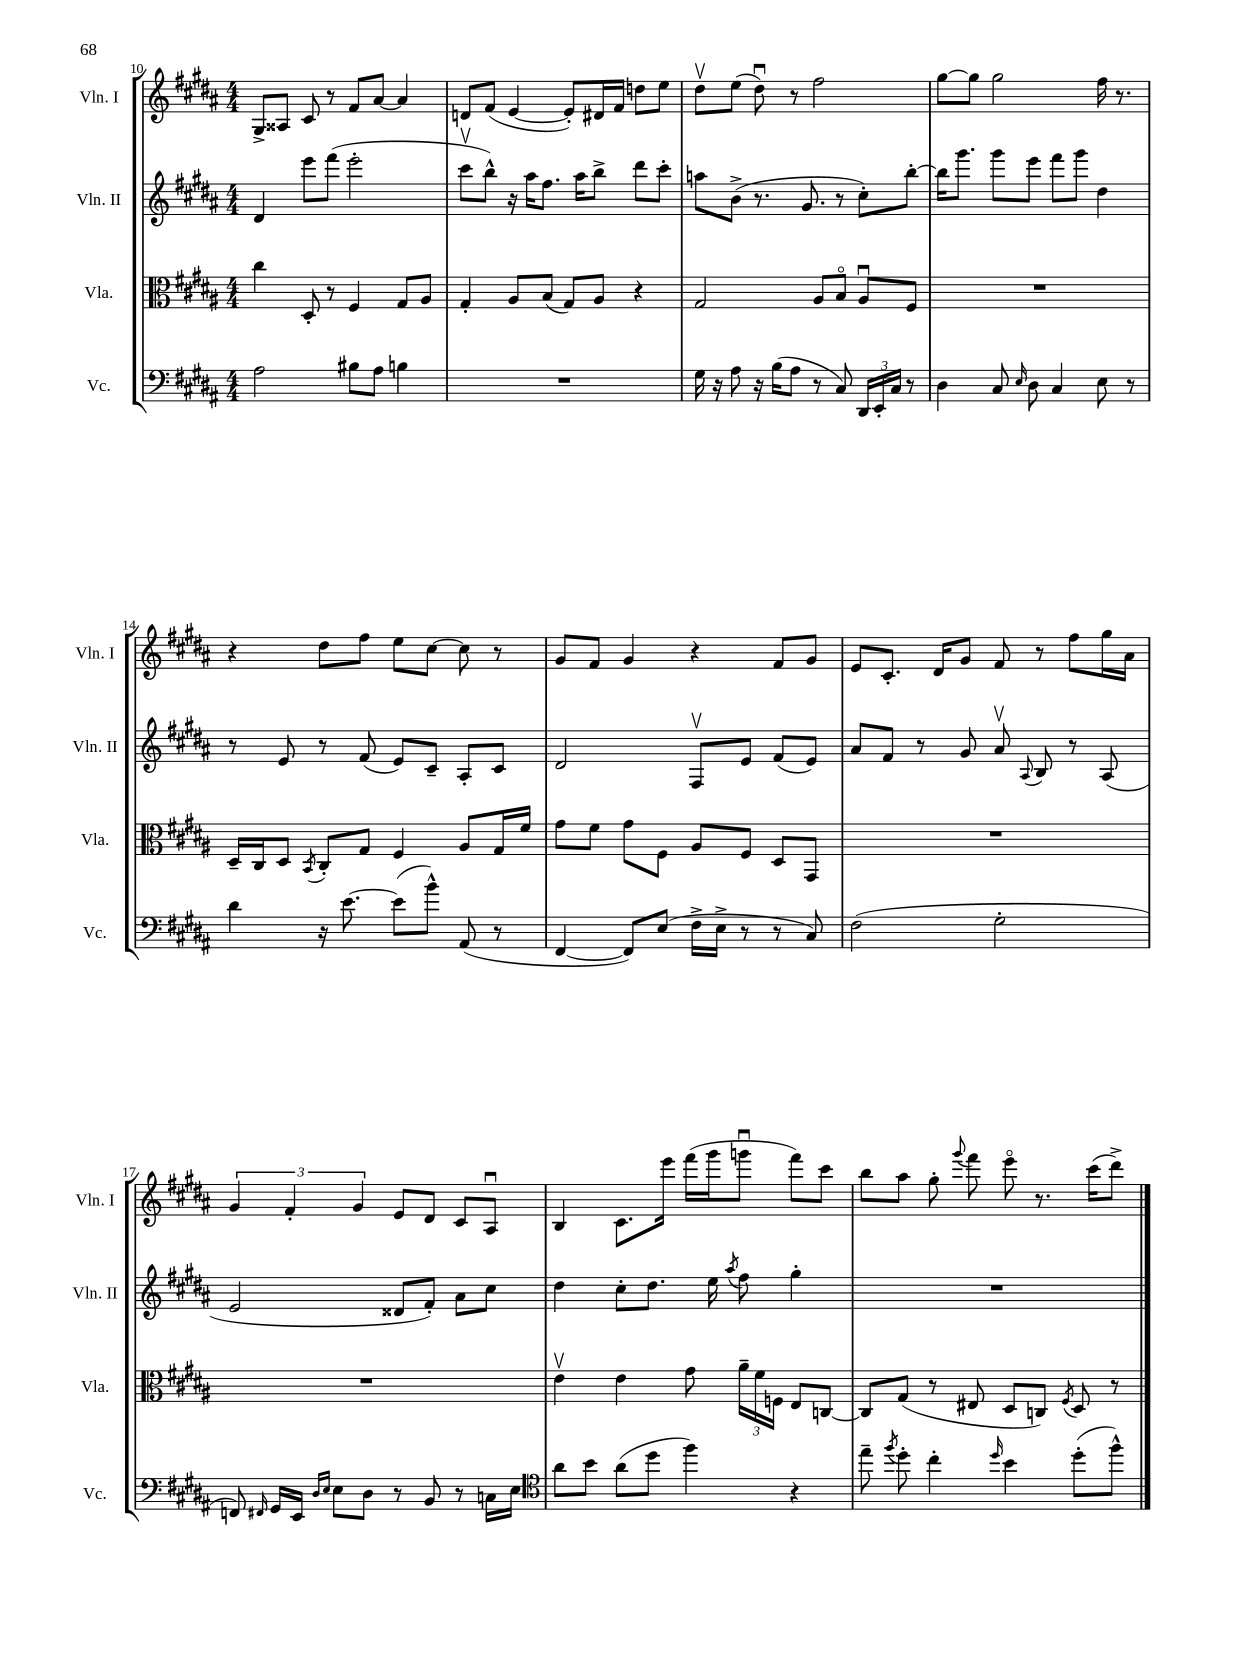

**kern	**kern	**kern	**kern
*part4	*part3	*part2	*part1
*staff4	*staff3	*staff2	*staff1
*I"Vc.	*I"Vla.	*I"Vln. II	*I"Vln. I
*I'Vc.	*I'Vla.	*I'Vln. II	*I'Vln. I
*clefF4	*clefC3	*clefG2	*clefG2
*k[f#c#g#d#a#]	*k[f#c#g#d#a#]	*k[f#c#g#d#a#]	*k[f#c#g#d#a#]
*M4/4	*M4/4	*M4/4	*M4/4
=10	=10	=10	=10
2A#\	4cc#\	4d#/	8G#^/L
.	.	.	8A##X/J
.	8D#'/	8eee\L	8c#/
.	8r	(8fff#\J	8r
8B#X\L	4F#/	2eee'\	8f#/L
8A#\J	.	.	[8a#/J
4Bn\	8G#/L	.	4a#/]
.	8A#/J	.	.
=11	=11	=11	=11
1r	4G#'/	8ccc#v\L	8dn/L
.	.	8bb^^\J)	(8f#/J
.	8A#/L	16r	[4e/
.	.	16aa#\KL	.
.	(8B/J	8.ff#\J	.
.	8G#/L)	.	8e'/L])
.	.	16aa#\KL	.
.	8A#/J	8bb^\J	16d#X/L
.	.	.	16f#/JJ
.	4r	8ddd#\L	8ddn\L
.	.	8ccc#'\J	8ee\J
=12	=12	=12	=12
16G#\	2G#/	8aan\L	8dd#v\L
16r	.	.	.
8A#\	.	(8b^\J	(8ee\J
16r	.	8.r	8dd#u\)
(16B\KL	.	.	.
8A#\J	.	.	8r
.	.	8.g#/	.
8r	8A#/L	.	2ff#\
8C#/)	8B/J	8r	.
24DD#/LL	8A#u/L	8cc#'\L)	.
24EE'/	.	.	.
24C#/JJ	.	.	.
8r	8F#/J	[8bb'\J	.
=13	=13	=13	=13
4D#\	1r	16bb\KL]	[8gg#\L
.	.	8.ggg#\J	.
.	.	.	8gg#\J]
8C#/	.	8ggg#\L	2gg#\
16qqE/	.	.	.
8D#\	.	8eee\J	.
4C#/	.	8fff#\L	.
.	.	8ggg#\J	.
8E\	.	4dd#\	16ff#\
.	.	.	8.r
8r	.	.	.
!!LO:LB:g=z
=14	=14	=14	=14
4d#\	16D#~/LL	8r	4r
.	16C#/J	.	.
.	8D#/J	8e/	.
.	8qBB/	.	.
16r	8C#'/L	8r	8dd#\L
[8.e\	.	.	.
.	8G#/J	(8f#/	8ff#\J
(8e\L]	4F#/	8e/L)	8ee\L
8b^^\J)	.	8c#~/J	[8cc#\J
(8AA#/	8A#/L	8A#'/L	8cc#\]
8r	16G#/L	8c#/J	8r
.	16f#/JJ	.	.
=15	=15	=15	=15
[4FF#/	8g#\L	2d#/	8g#/L
.	8f#\J	.	8f#/J
8FF#/L])	8g#\L	.	4g#/
(8E/J	8F#\J	.	.
16F#^\LL	8A#/L	8F#v/L	4r
16E^\JJ	.	.	.
8r	8F#/J	8e/J	.
8r	8D#/L	(8f#/L	8f#/L
8C#/)	8GG#/J	8e/J)	8g#/J
=16	=16	=16	=16
(2F#\	1r	8a#/L	8e/L
.	.	8f#/J	8.c#'/J
.	.	8r	.
.	.	.	16d#/KL
.	.	8g#/	8g#/J
2G#'\	.	8a#v/	8f#/
.	.	8qqA#/	.
.	.	8B/	8r
.	.	8r	8ff#\L
.	.	(8A#/	16gg#\L
.	.	.	16a#\JJ
!!LO:LB:g=z
=17	=17	=17	=17
8FFn/)	1r	2e/	6g#/
16qqFF#X/	.	.	.
16GG#/LL	.	.	.
.	.	.	6f#'/
16EE/JJ	.	.	.
16qqD#/LL	.	.	.
16qqE/JJ	.	.	.
8E\L	.	.	.
.	.	.	6g#/
8D#\J	.	.	.
8r	.	8d##X/L	8e/L
8BB/	.	8f#'/J)	8d#/J
8r	.	8a#\L	8c#/L
16Cn\LL	.	8cc#\J	8A#u/J
16E\JJ	.	.	.
=18	=18	=18	=18
*clefC4	*	*	*
8a#\L	4ev\	4dd#\	4B/
8b\J	.	.	.
(8a#\L	4e\	8cc#'\L	8.c#\L
8dd#\J	.	8.dd#\J	.
.	.	.	16eee\Jk
4ff#\)	8g#\	.	(16fff#\LL
.	.	16ee\	16ggg#\J
.	.	8qaa#/	.
.	24a#~\LL	8ff#\	8gggnu\J
.	24f#\	.	.
.	24Fn\JJ	.	.
4r	8E/L	4gg#'\	8fff#\L)
.	[8Cn/J	.	8ccc#\J
=19	=19	=19	=19
8ee~\	8C/L]	1r	8bb\L
8qff#/	.	.	.
8dd#'\	(8G#/J	.	8aa#\J
4cc#'\	8r	.	8gg#'\
.	.	.	8qqggg#/
.	8E#X/	.	8fff#\
16qqdd#/	.	.	.
4b\	8D#/L	.	8eee\
.	8Cn/J)	.	8.r
.	8qF#/	.	.
(8dd#'\L	8D#/	.	.
.	.	.	(16ccc#\KL
8ff#^^\J)	8r	.	8ddd#^\J)
==	==	==	==
*-	*-	*-	*-
